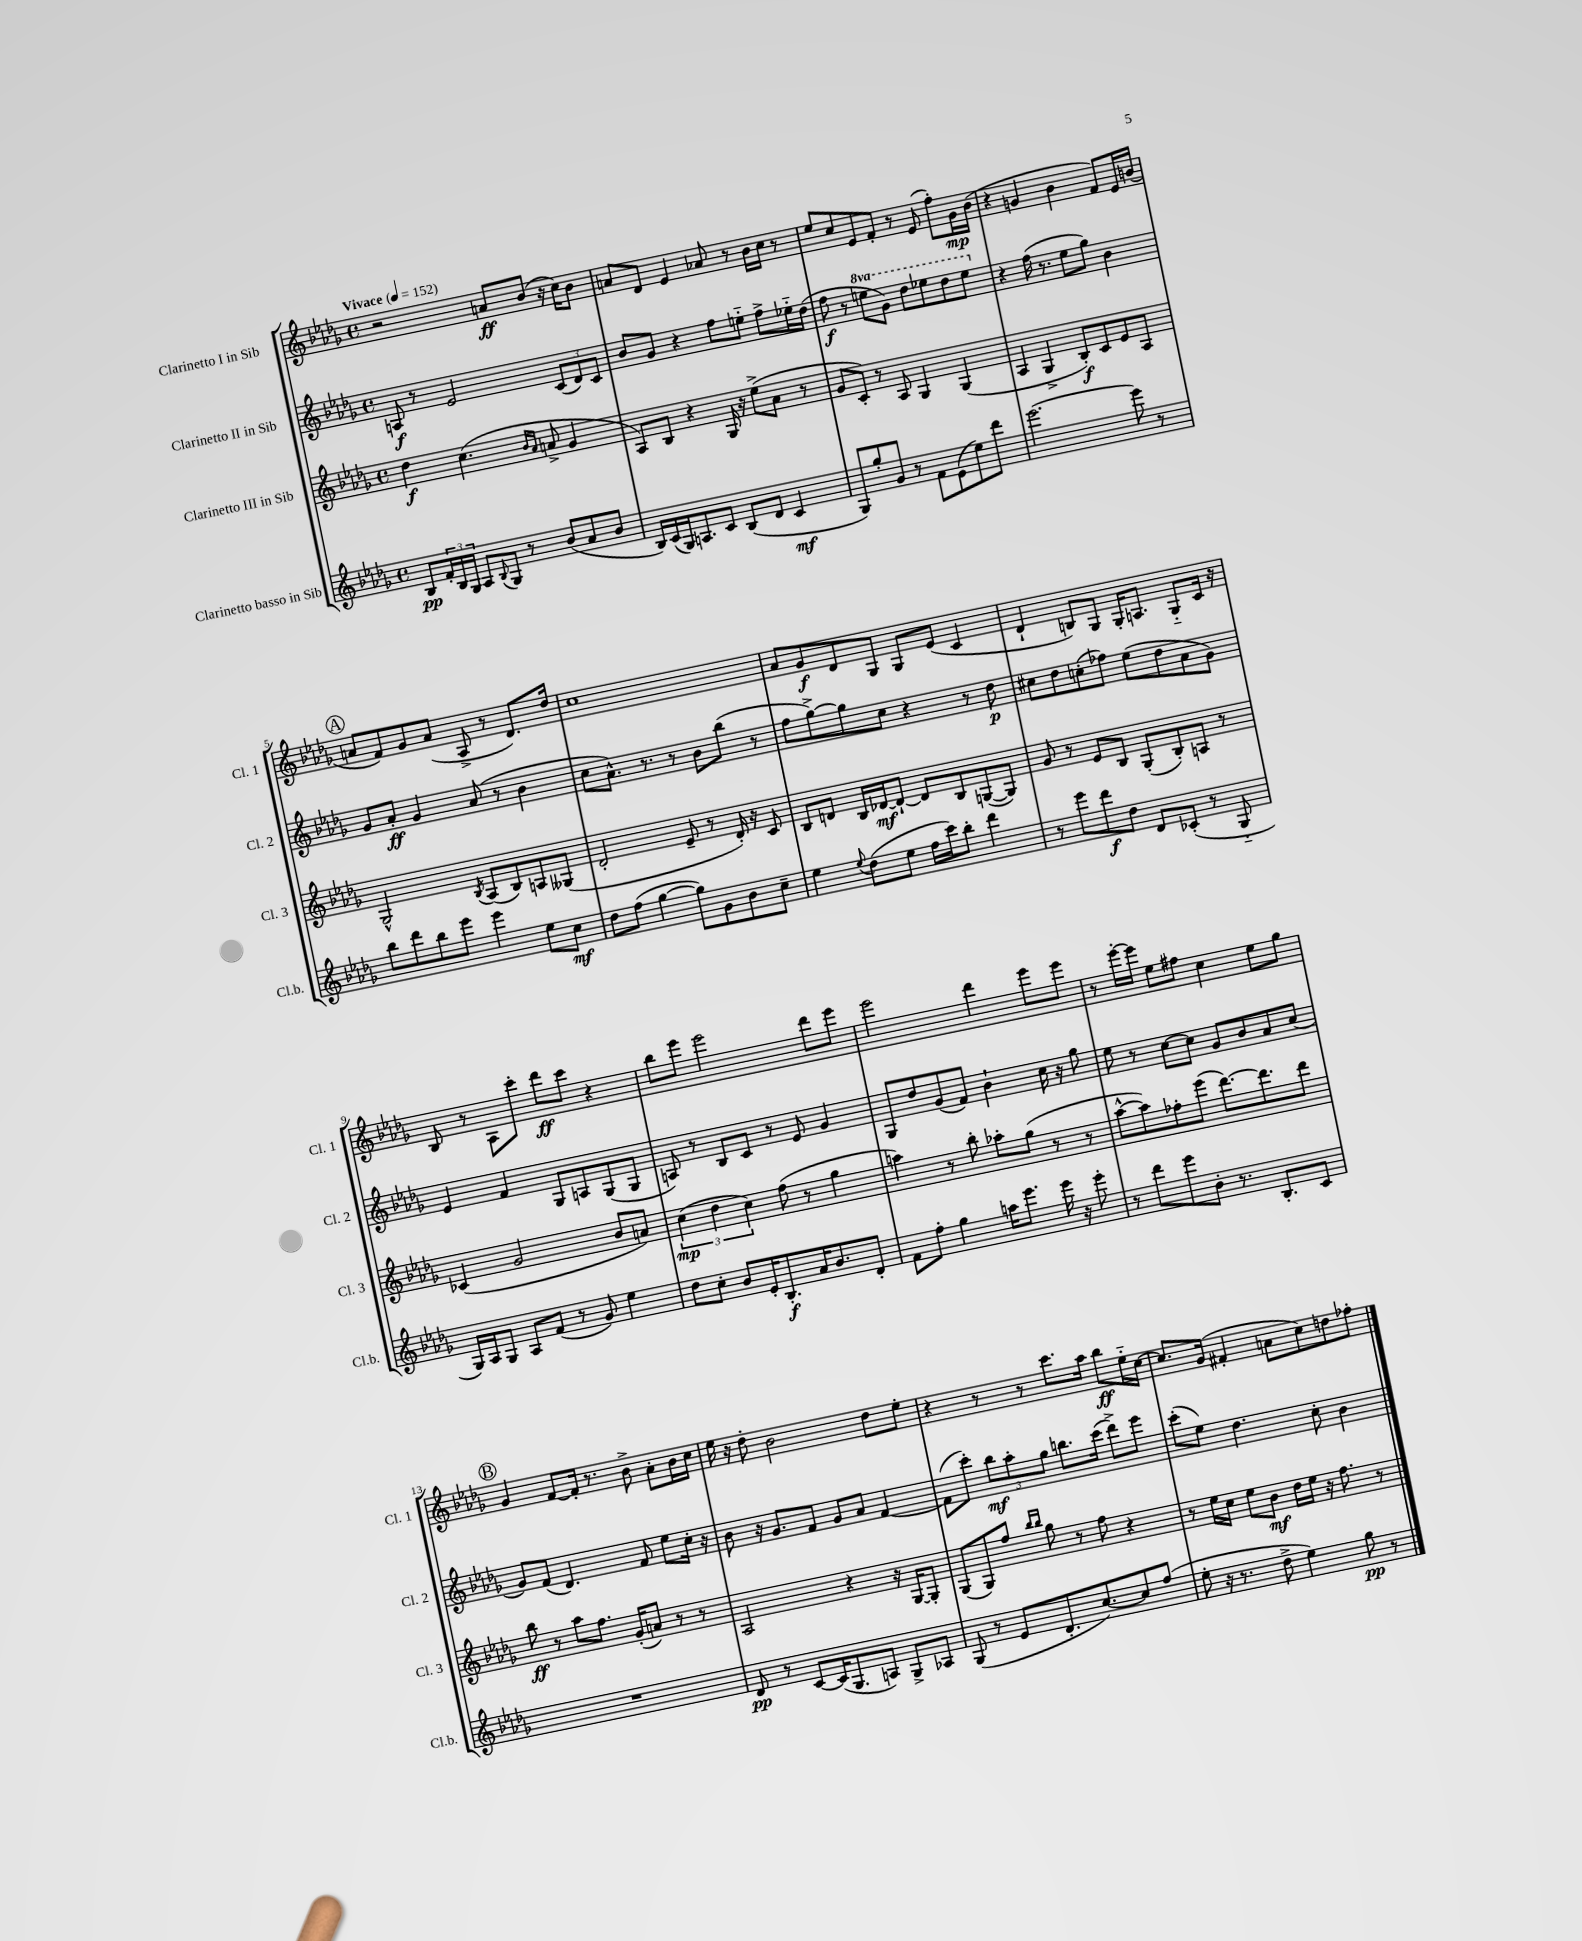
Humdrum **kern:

**kern	**kern	**kern	**kern
*staff4	*staff3	*staff2	*staff1
*clefG2	*clefG2	*clefG2	*clefG2
*k[b-e-a-d-g-]	*k[b-e-a-d-g-]	*k[b-e-a-d-g-]	*k[b-e-a-d-g-]
*M4/4	*M4/4	*M4/4	*M4/4
*met(c)	*met(c)	*met(c)	*met(c)
*MM152	*MM152	*MM152	*MM152
8B-	4dd-	8A	2r
24f'	.	8r	.
24B-	.	.	.
24G-	.	.	.
8A-	(4.cc	2e-	.
8qqB-	.	.	.
8G-	.	.	.
8r	.	.	8a
.	16qqb-	.	.
.	16qqa-	.	.
(8b-	8a^	.	(8b-
8a-	4g-	(12c	16r
.	.	.	16cc)
.	.	12d-)	.
8b-	.	.	8b-
.	.	12c	.
=	=	=	=
16B-)	8A-)	8b-	8a
(16c	.	.	.
16G-)	8B-	8g-	8d-
8.A	.	.	.
.	4r	4r	4e-
8c	.	.	.
(8B-	16G-	8ff	8a-
.	16r	.	.
8d-	(8ee-^	8ee'~	8r
4c	8a-	8ff^	16b-
.	.	.	16cc
.	8r	16ee-'~	8r
.	.	(16dd-	.
=	=	=	=
8G-)	8g-	8ff	8ee-
8gg-'	8c')	8r	8cc
8g-	8r	8eee	8e-
8r	8A-	8gg-)	8f'
8f	4G-	8ddd-	8r
(8e-	.	8eee-	(8e-
8ee-)	(4G-	8ddd-	8ff')
8ddd-	.	8eee-	16g-
.	.	.	(16b-
=	=	=	=
[2.eee-	4A-	4r	4r
.	4G-^	(16ff	4g
.	.	8.r	.
.	8B-')	8ee-	4b-
.	8c	8gg-)	.
8eee-]	8e-	4b-	8f)
8r	8A-	.	16e-
.	.	.	(16b
=	=	=	=
8bb-	2G-^^	8g-	8a
8ddd-	.	8a-'	8f)
8bb-	.	4g-	8g-
8eee-	.	.	(8a
.	8qB-	.	.
4eee-	(8A-	(8a-	8A-^
.	8B-)	8r	8r
8ee-	8A	4b-	8.d-)
8cc	(8G--	.	.
.	.	.	16dd-
=	=	=	=
8dd-	2d-'	8cc	1cc
(8ff	.	8.a-^^)	.
[4gg-	.	.	.
.	.	8.r	.
8gg-])	8e-~	8r	.
8g-	8r	8b-	.
8b-	16d-')	(8bb-	.
.	16r	.	.
8cc~	8c	8r	.
=	=	=	=
4ee-	8B-	8ff	8a-
.	8d	[8gg-^)	8g-
8qqee-	.	.	.
(8dd-	16B-	8gg-]	8d-
.	[16d-	.	.
8ee-	8d-`_	8cc	8G-
16ff	8d-]	4r	8G-
16ccc)	.	.	.
8bb-'	8B-	.	(8e-
4ddd-	([8G	8r	4c
.	8G])	8dd-	.
=	=	=	=
8r	8g-	8cc#	4d-`
8eee-	8r	8dd-	.
8ddd-	8e-	(8cc'	8B)
8dd-	8B-	8ff-)	8G-
8d-	(8G-'	(8ee-	16G-'
.	.	.	8.A
(8c-'	8B-')	8dd-	.
8r	8A	8a-	8G-'~
8G-'~	8r	8g-)	16c
.	.	.	16r
=	=	=	=
16G-)	(4c-	4e-	8B-
16A-	.	.	.
8G-	.	.	8r
8A-	2g-	4f	8A-
(8f	.	.	8ccc'
8r	.	8G-	8ddd-
8g-)	.	8A	8ccc
4ee-	8b-	(8G-	4r
.	8a)	8G-	.
=	=	=	=
8dd-	(6cc	8A)	8bb-
8cc'	.	8r	8eee-
.	6dd-	.	.
8b-	.	8B-	2eee-
.	6cc)	.	.
16e-'	.	8c	.
8.B-'	.	.	.
.	(8ff	8r	.
16a-	8r	8e-	.
8.b-	.	.	.
.	4gg-	4g-	8ddd-
8d-'	.	.	8eee-
=	=	=	=
8f	4aa)	8G-	2eee-
8ff'	.	8dd-	.
4gg-	8r	(8g-	.
.	8bb-'	8f)	.
16aa	8aa-'	4b-`	4ddd-
8.eee-	.	.	.
.	(8gg-	.	.
16eee-	8r	16cc	8eee-
16r	.	16r	.
8eee-'	8r	8gg-	8eee-
=	=	=	=
8r	[8aa-^^	8ee-	8r
8ddd-	8aa-])	8r	[16eee-'
.	.	.	16eee-]
8eee-	8ff-'	[8cc	8ee-
8b-'	(8eee-	8cc]	8ff#
8.r	[8.ddd-)	8g-	4cc
.	.	8b-	.
8.B-'	8.ddd-]	.	.
.	.	8a-	8ee-
8c	8ddd-	(8cc	8gg-
=	=	=	=
1r	8bb-	8g-)	4g-
.	8r	(8f	.
.	8aa-	4.d-)	[8f
.	8.ff	.	16f']
.	.	.	8.r
.	(16g-'	.	.
.	8a)	8f	8b-^
.	8r	8ee-	8a-'
.	8r	16cc'	16b-
.	.	16r	16cc
=	=	=	=
8d-	2A-	8b-	16ee-
.	.	.	16r
8r	.	16r	8dd-'
.	.	8.g-	.
[8c	.	.	2b-
(16c]	.	8f	.
8.G-	.	.	.
.	4r	8g-	.
8A)	.	8a-	.
8G-^	16r	[4f	8dd-
.	[16G-	.	.
8A-	8G-']	.	8ee-'
=	=	=	=
(8G-	(8G-	(8f]	4r
8r	8G-)	8ccc')	.
8e-	8ff	12bb-	8r
.	.	12aa-'	.
.	16qqbb-	.	.
.	16qqbb-	.	.
8.d-'	8gg-	.	8r
.	.	12gg-	.
.	8r	8.bb	8.ccc
[8.cc)	.	.	.
.	8ff	.	.
.	.	(16ccc	16aa-
8cc]	4r	8ddd-^)	8bb-
(8ff	.	8eee-	16ee-'~
.	.	.	[16cc
=	=	=	=
8ee-'	8r	(8ccc'	8.cc]
16r	16ee-	8ee-)	.
8.r	16cc	.	(16g-
.	8ee-	4.dd-	4f#'
8dd-^	8b-	.	.
4ee-)	16dd-	.	8a
.	16ee-	.	.
.	16r	8cc'	8cc)
.	8.ff	.	.
8gg-	.	4b-	8dd
8r	8r	.	8ff-'
==	==	==	==
*-	*-	*-	*-
